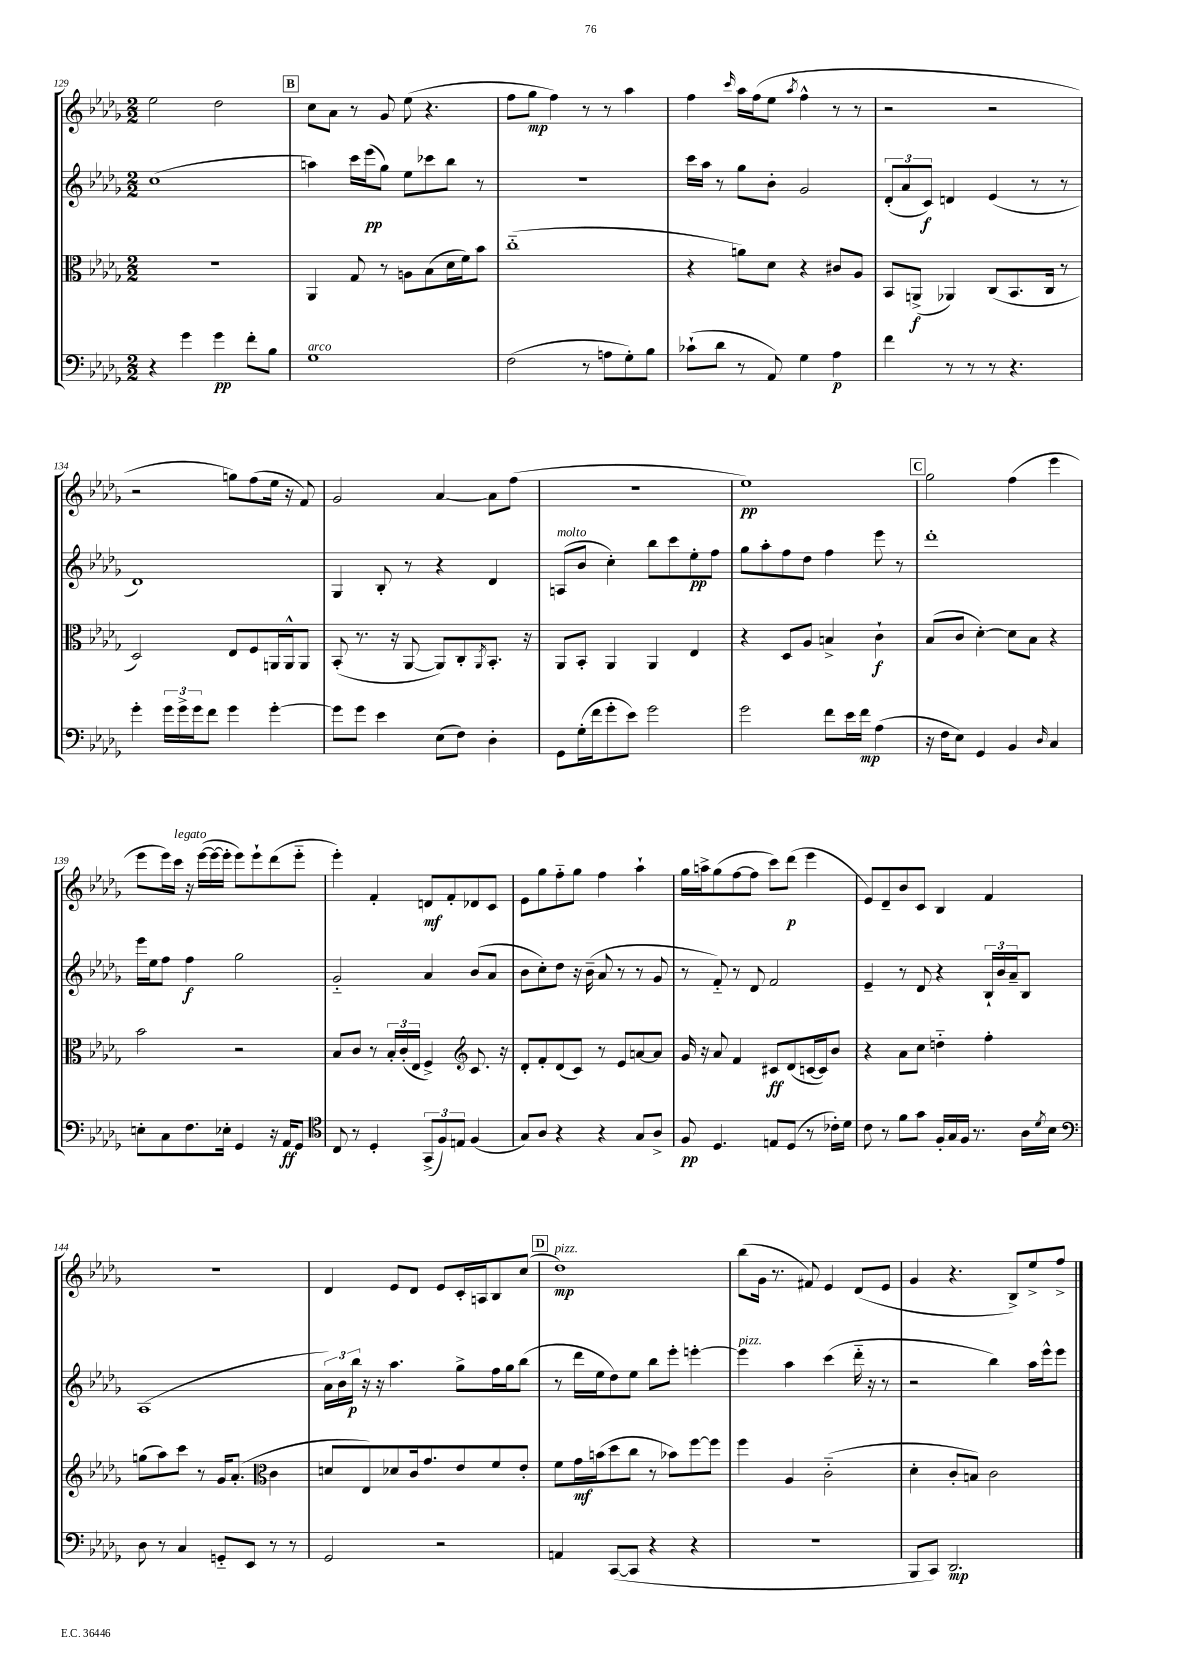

**kern	**dynam	**kern	**dynam	**kern	**dynam	**kern	**dynam
*part4	*part4	*part3	*part3	*part2	*part2	*part1	*part1
*staff4	*staff4	*staff3	*staff3	*staff2	*staff2	*staff1	*staff1
*clefF4	*	*clefC3	*	*clefG2	*	*clefG2	*
*k[b-e-a-d-g-]	*	*k[b-e-a-d-g-]	*	*k[b-e-a-d-g-]	*	*k[b-e-a-d-g-]	*
*M2/2	*	*M2/2	*	*M2/2	*	*M2/2	*
=129	=129	=129	=129	=129	=129	=129	=129
4r	.	1r	.	(1cc	.	2ee-\	.
4g-\	.	.	.	.	.	.	.
4g-\	pp	.	.	.	.	2dd-\	.
8f'\L	.	.	.	.	.	.	.
8B-\J	.	.	.	.	.	.	.
!!LO:REH:place=s1:t=B
=130	=130	=130	=130	=130	=130	=130	=130
!LO:TX:a:i:t=arco	!	!	!	!	!	!	!
1G-	.	4AA-/	.	4aan\)	.	8cc\L	.
.	.	.	.	.	.	8a-\J	.
.	.	8G-/	.	16ccc\LL	.	8r	.
.	.	.	.	(16eee-\J	pp	.	.
.	.	8r	.	8gg-\J)	.	8g-/	.
.	.	8An\L	.	8ee-\L	.	(8ee-\	.
.	.	(8B-\	.	8ccc-X\	.	4.r	.
.	.	16d-\L	.	8bb-\J	.	.	.
.	.	16f\J)	.	.	.	.	.
.	.	8b-\J	.	8r	.	.	.
=131	=131	=131	=131	=131	=131	=131	=131
(2F\	.	(1cc	.	1r	.	8ff\L	.
.	.	.	.	.	.	8gg-\J	mp
.	.	.	.	.	.	4ff\)	.
8r	.	.	.	.	.	8r	.
8An\L	.	.	.	.	.	8r	.
8G-'\)	.	.	.	.	.	4aa-\	.
8B-\J	.	.	.	.	.	.	.
=132	=132	=132	=132	=132	=132	=132	=132
(8c-X`\L	.	4r	.	16ccc\LL	.	4ff\	.
.	.	.	.	16aa-\JJ	.	.	.
8d-\J	.	.	.	8r	.	.	.
.	.	.	.	.	.	16qqccc/	.
8r	.	8an\L)	.	8gg-\L	.	16aa-\LL	.
.	.	.	.	.	.	(16ff\J	.
8AA-/)	.	8d-\J	.	8b-'\J	.	8ee-\J	.
.	.	.	.	.	.	8qaa-/	.
4G-\	.	4r	.	2g-/	.	4ff^^\	.
4A-\	p	8c#X/L	.	.	.	8r	.
.	.	8A-/J	.	.	.	8r	.
=133	=133	=133	=133	=133	=133	=133	=133
4f\	.	8BB-/L	.	(12d-'/L	.	2r	.
.	.	.	.	12a-/	.	.	.
.	.	(8AAn^/J	f	.	.	.	.
.	.	.	.	12c/J)	f	.	.
8r	.	4AA-X/)	.	4dn/	.	.	.
8r	.	.	.	.	.	.	.
8r	.	(8C/L	.	(4e-/	.	2r	.
4.r	.	8.BB-/	.	.	.	.	.
.	.	.	.	8r	.	.	.
.	.	16C/Jk	.	.	.	.	.
.	.	8r	.	8r	.	.	.
!!LO:LB:g=z
=134	=134	=134	=134	=134	=134	=134	=134
4g-'\	.	2D-/)	.	1d-)	.	2r	.
24g-\LL	.	.	.	.	.	.	.
24g-^\	.	.	.	.	.	.	.
24g-\J	.	.	.	.	.	.	.
8f\J	.	.	.	.	.	.	.
4g-\	.	8E-/L	.	.	.	8ggn\L)	.
.	.	8F/	.	.	.	(8ff\	.
[4g-'\	.	16AAn/L	.	.	.	16ee-\Jk	.
.	.	16AA^^/J	.	.	.	16r	.
.	.	8AA/J	.	.	.	8f/)	.
=135	=135	=135	=135	=135	=135	=135	=135
8g-\L]	.	(8BB-'/	.	4G-/	.	2g-/	.
8g-\J	.	8.r	.	.	.	.	.
4e-\	.	.	.	8B-'/	.	.	.
.	.	16r	.	.	.	.	.
.	.	[8AA-/	.	8r	.	.	.
(8E-\L	.	8AA-/L])	.	4r	.	[4a-/	.
8F\J)	.	8C'/	.	.	.	.	.
.	.	8qAA-/	.	.	.	.	.
4D-'\	.	8.BB-'/J	.	4d-/	.	8a-\L]	.
.	.	.	.	.	.	(8ff\J	.
.	.	16r	.	.	.	.	.
=136	=136	=136	=136	=136	=136	=136	=136
!	!	!	!	!LO:TX:a:i:t=molto	!	!	!
8GG-\L	.	8AA-/L	.	(8An/L	.	1r	.
(16G-'\L	.	8BB-'/J	.	8b-/J	.	.	.
16f\J	.	.	.	.	.	.	.
8g-'\	.	4AA-/	.	4cc'\)	.	.	.
8e-\J)	.	.	.	.	.	.	.
2g-\	.	4AA-/	.	8bb-\L	.	.	.
.	.	.	.	8ccc\	.	.	.
.	.	4E-/	.	8ee-'\	pp	.	.
.	.	.	.	8ff\J	.	.	.
=137	=137	=137	=137	=137	=137	=137	=137
2g-\	.	4r	.	8gg-\L	.	1ee-)	pp
.	.	.	.	8aa-'\	.	.	.
.	.	8D-/L	.	8ff\	.	.	.
.	.	8A-/J	.	8dd-\J	.	.	.
8f\L	.	4Bn^/	.	4ff\	.	.	.
16e-\L	.	.	.	.	.	.	.
16f\JJ	mp	.	.	.	.	.	.
(4A-\	.	4c`\	f	8eee-\	.	.	.
.	.	.	.	8r	.	.	.
!!LO:REH:place=s1:t=C
=138	=138	=138	=138	=138	=138	=138	=138
16r	.	(8B-/L	.	1ddd-'	.	2gg-\	.
16F\KL	.	.	.	.	.	.	.
8E-\J)	.	8c/J	.	.	.	.	.
4GG-/	.	[4d-'\)	.	.	.	.	.
4BB-/	.	8d-\L]	.	.	.	(4ff\	.
.	.	8B-\J	.	.	.	.	.
16qqD-/	.	.	.	.	.	.	.
4C/	.	4r	.	.	.	4eee-\	.
!!LO:LB:g=z
=139	=139	=139	=139	=139	=139	=139	=139
8En'\L	.	2b-\	.	16eee-\LL	.	8eee-\L	.
.	.	.	.	16ee-\J	.	.	.
8C\	.	.	.	8ff\J	.	16eee-\L)	.
!	!	!	!	!	!	!LO:TX:a:i:t=legato	!
.	.	.	.	.	.	16ccc\JJ	.
8.F\	.	.	.	4ff\	f	16r	.
.	.	.	.	.	.	([16eee-\LL	.
.	.	.	.	.	.	16eee-\_	.
16E-X'\Jk	.	.	.	.	.	16eee-'\JJ]	.
4GG-/	.	2r	.	2gg-\	.	8eee-\L)	.
.	.	.	.	.	.	8eee-`\	.
16r	.	.	.	.	.	(8ddd-\	.
16AA-/KL	ff	.	.	.	.	.	.
8GG-/J	.	.	.	.	.	8eee-\J	.
=140	=140	=140	=140	=140	=140	=140	=140
*clefC4	*	*	*	*	*	*	*
8C/	.	8B-/L	.	2g-/	.	4eee-'\)	.
8r	.	8c/J	.	.	.	.	.
4D-'/	.	8r	.	.	.	4f'/	.
.	.	24B-'/LL	.	.	.	.	.
.	.	(24c'/	.	.	.	.	.
.	.	24E-/JJ	.	.	.	.	.
(12GG-^/L	.	4F^/)	.	4a-/	.	8dn/L	mf
12F/)	.	.	.	.	.	.	.
.	.	.	.	.	.	8f'/	.
12En/J	.	.	.	.	.	.	.
*	*	*clefG2	*	*	*	*	*
(4F/	.	8.c/	.	(8b-/L	.	8d-X/	.
.	.	.	.	8a-/J	.	8c/J	.
.	.	16r	.	.	.	.	.
=141	=141	=141	=141	=141	=141	=141	=141
8G-/L)	.	8d-'/L	.	8b-\L	.	8e-\L	.
8A-/J	.	8f'/	.	8cc'\)	.	8gg-\	.
4r	.	(8d-/	.	8dd-\J	.	8ff\	.
.	.	8c/J)	.	16r	.	8gg-\J	.
.	.	.	.	(16b-~\	.	.	.
4r	.	8r	.	8a-/	.	4ff\	.
.	.	8e-/L	.	8r	.	.	.
8G-/L	.	[8an/	.	8r	.	4aa-`\	.
8A-^/J	.	8a/J]	.	8g-/	.	.	.
=142	=142	=142	=142	=142	=142	=142	=142
8F/	pp	16g-/	.	8r	.	16gg-\LL	.
.	.	16r	.	.	.	16aan^\J	.
4.D-/	.	8a-/	.	8f/)	.	(8gg-\	.
.	.	4f/	.	8r	.	[8ff\	.
.	.	.	.	8d-/	.	8ff\J]	.
8En/L	.	8c#X/L	ff	2f/	.	8ccc\L)	.
(8D-/J	.	(8d-/	.	.	.	(8ddd-\J	p
8r	.	[16cn/L	.	.	.	4eee-\	.
.	.	16c/J])	.	.	.	.	.
16c-X'\LL)	.	8b-/J	.	.	.	.	.
16d-\JJ	.	.	.	.	.	.	.
=143	=143	=143	=143	=143	=143	=143	=143
8c\	.	4r	.	4e-~/	.	8e-/L)	.
8r	.	.	.	.	.	8d-~/	.
8f\L	.	8a-\L	.	8r	.	8b-/	.
8g-\J	.	8cc\J	.	8d-/	.	8c/J	.
16F'/LL	.	4ddn\	.	4r	.	4B-/	.
16G-/	.	.	.	.	.	.	.
16F/JJ	.	.	.	.	.	.	.
8.r	.	.	.	.	.	.	.
.	.	4ff'\	.	24B-`/LL	.	4f/	.
.	.	.	.	24b-/	.	.	.
.	.	.	.	24a-~/J	.	.	.
16A-\LL	.	.	.	8B-/J	.	.	.
8qd-/	.	.	.	.	.	.	.
16B-\JJ	.	.	.	.	.	.	.
!!LO:LB:g=z
=144	=144	=144	=144	=144	=144	=144	=144
*clefF4	*	*	*	*	*	*	*
8D-\	.	(8ggn\L	.	(1A-	.	1r	.
8r	.	8aa-\)	.	.	.	.	.
4C/	.	8ccc\J	.	.	.	.	.
.	.	8r	.	.	.	.	.
8GGn/L	.	16g-/KL	.	.	.	.	.
.	.	(8.a-'/J	.	.	.	.	.
8EE-/J	.	.	.	.	.	.	.
*	*	*clefC3	*	*	*	*	*
8r	.	4c\	.	.	.	.	.
8r	.	.	.	.	.	.	.
=145	=145	=145	=145	=145	=145	=145	=145
2GG-/	.	8dn/L	.	24a-\LL)	.	4d-/	.
.	.	.	.	24b-\	.	.	.
.	.	.	.	24bb-\JJ	p	.	.
.	.	8E-/)	.	16r	.	.	.
.	.	.	.	16r	.	.	.
.	.	8d-X/	.	4.aa-\	.	8e-/L	.
.	.	16c/k	.	.	.	8d-/J	.
.	.	8.g-/	.	.	.	.	.
2r	.	.	.	.	.	8e-/L	.
.	.	8e-/	.	8gg-^\L	.	16c'/L	.
.	.	.	.	.	.	16An/J	.
.	.	8f/	.	16ff\L	.	8B-/	.
.	.	.	.	16gg-\J	.	.	.
.	.	8e-'/J	.	(8bb-\J	.	(8cc/J	.
!!LO:REH:place=s1:t=D
=146	=146	=146	=146	=146	=146	=146	=146
!	!	!	!	!	!	!LO:TX:a:i:t=pizz.	!
4AAn/	.	8f\L	.	8r	.	1dd-)	mp
.	.	16g-\L	mf	16ddd-\LL	.	.	.
.	.	(16bn\J	.	16ee-\J	.	.	.
([8CC/L	.	8dd-\	.	8dd-\)	.	.	.
8CC/J]	.	8cc\J	.	8ee-\J	.	.	.
4r	.	8r	.	8bb-\L	.	.	.
.	.	8b-X\L)	.	8eee-'\J	.	.	.
4r	.	[8ff\	.	[4eeen'\	.	.	.
.	.	8ff\J]	.	.	.	.	.
=147	=147	=147	=147	=147	=147	=147	=147
!	!	!	!	!LO:TX:a:i:t=pizz.	!	!	!
1r	.	4ff\	.	4eee\]	.	(8bb-\L	.
.	.	.	.	.	.	16g-\Jk	.
.	.	.	.	.	.	8.r	.
.	.	4A-/	.	4aa-\	.	.	.
.	.	.	.	.	.	8f#X/)	.
.	.	(2c\	.	(4ccc\	.	4e-/	.
.	.	.	.	16ddd-\	.	(8d-/L	.
.	.	.	.	16r	.	.	.
.	.	.	.	8r	.	8e-/J	.
=148	=148	=148	=148	=148	=148	=148	=148
8BBB-/L	.	4d-'\	.	2r	.	4g-/	.
8CC/J)	.	.	.	.	.	.	.
2.DD-/	mp	8c'/L	.	.	.	4.r	.
.	.	8Bn/J)	.	.	.	.	.
.	.	2c\	.	4bb-\)	.	.	.
.	.	.	.	.	.	8B-^/L)	.
.	.	.	.	16aa-\LL	.	8ee-^/	.
.	.	.	.	16eee-^^\J	.	.	.
.	.	.	.	8eee-\J	.	8ff^/J	.
==	==	==	==	==	==	==	==
*-	*-	*-	*-	*-	*-	*-	*-
